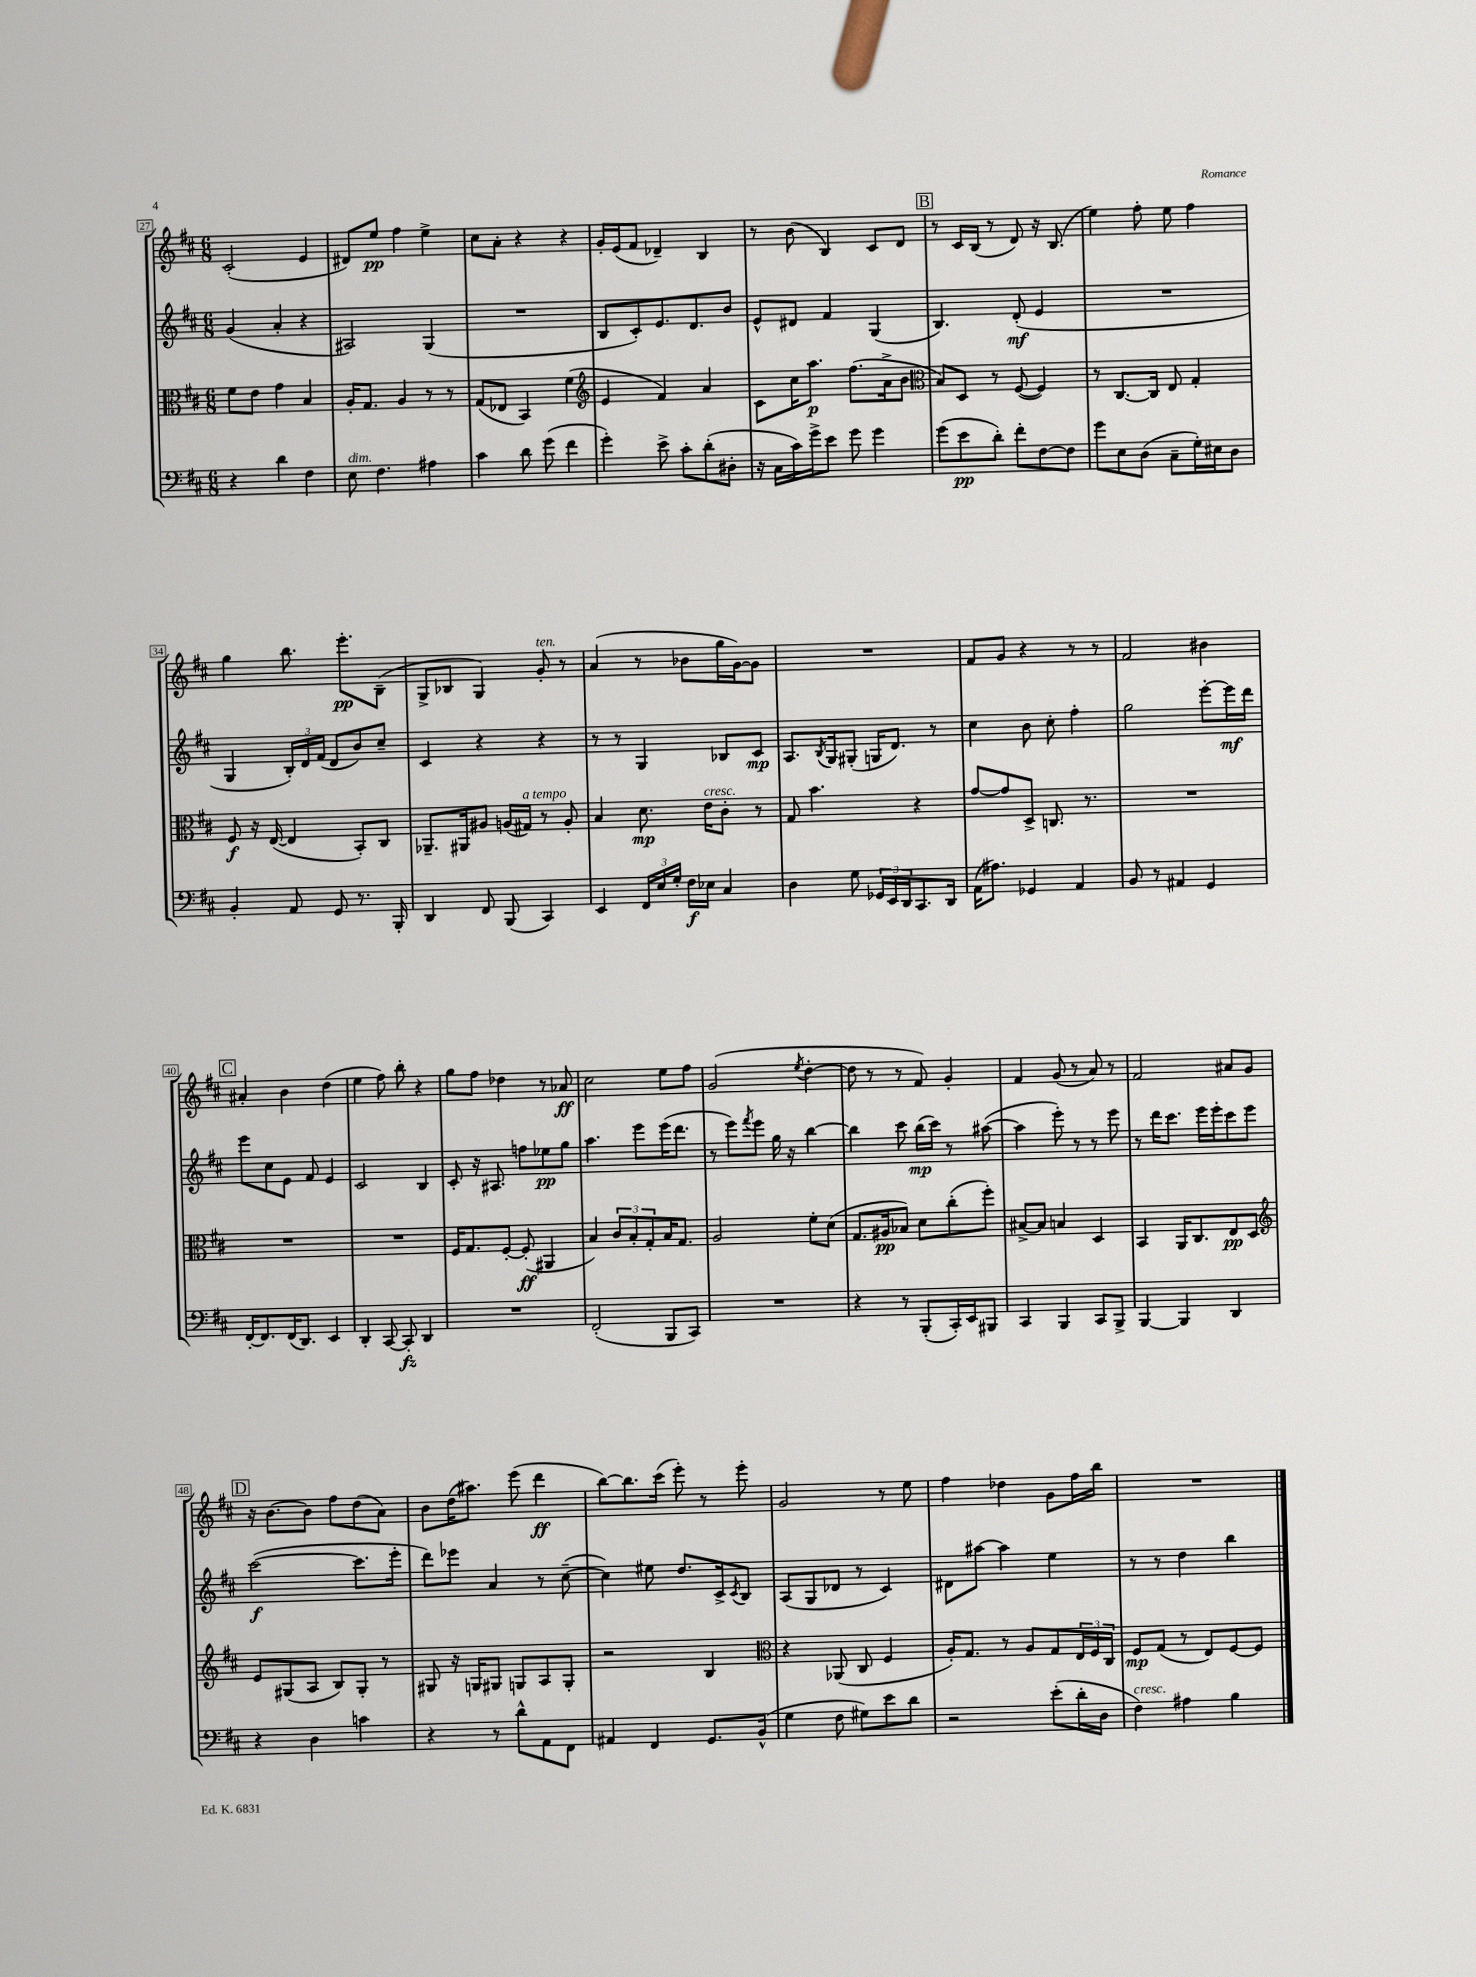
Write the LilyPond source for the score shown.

<<
\new StaffGroup <<
\new Staff = "s0" {
    \clef treble \key d \major \numericTimeSignature \time 6/8
    cis'2-.( e'4 |
    dis'8) e''8\pp fis''4 e''4-> |
    cis''8 a'8-. r4 r4 |
    g'16-. e'16( fis'8 des'4--) b4 |
    r8 b'8( b4) cis'8 d'8 |
    \mark \markup { \box "B" } r8 cis'16 b16( r8 d'8) r16 b8.( |
    e''4) fis''8-. e''8 fis''4 |
    g''4 b''8. e'''8.-.\pp b8--( |
    g8-> bes8 g4) g'8-.^\markup { \italic "ten." } r8 |
    a'4( r8 bes'8 g''16 g'16~) g'8 |
    R2. |
    fis'8 g'8 r4 r8 r8 |
    fis'2 bis'4 |
    \mark \markup { \box "C" } ais'4-. b'4 d''4( |
    e''4 fis''8) b''8-. r4 |
    g''8 fis''8 des''4 r8 aes'8\ff |
    cis''2 e''8 fis''8 |
    g'2( \acciaccatura { e''8 } d''4~-. |
    d''8 r8 r8 fis'8) g'4-. |
    fis'4 g'8( r8 a'8) r8 |
    fis'2 ais'8 g'8 |
    \mark \markup { \box "D" } r16 b'8.~ b'8 fis''8 d''8( a'8) |
    b'8 d''16( ais''8.) e'''8( d'''4\ff |
    b''8~) b''8. cis'''16( e'''8-.) r8 e'''8-. |
    g'2 r8 e''8 |
    fis''4 des''4 g'8 fis''16 b''16 |
    R2. \bar "|." |
}
\new Staff = "s1" {
    \clef treble \key d \major \numericTimeSignature \time 6/8
    g'4( a'4-. r4 |
    ais2) g4( |
    R2. |
    b8 cis'8-.) e'8. d'8. b'8 |
    e'8-^ dis'8 fis'4 g4( |
    \mark \markup { \box "B" } b4.) d'8-.\mf( e'4 |
    R2. |
    g4 \tuplet 3/2 { b16-.) d'16 fis'16( } d'8 b'8) cis''8-- |
    cis'4 r4 r4 |
    r8 r8 g4 bes8 cis'8\mp |
    a8. \acciaccatura { b8 } g16 gis8-.( g16 d'8.) r8 |
    cis''4 b'8 cis''8-. fis''4-. |
    g''2 e'''8~-. e'''16\mf d'''16 |
    \mark \markup { \box "C" } e'''8 cis''8 e'8 fis'8 e'4 |
    cis'2 b4 |
    cis'8-. r16 ais8. f''8 ees''8\pp g''8 |
    a''4. e'''8 e'''16( d'''8. |
    r8 e'''8) \acciaccatura { fis'''8 } e'''8 g''16 r16 b''4~ |
    b''4 cis'''8 b''16\mp( cis'''16) r8 ais''8~( |
    ais''4 e'''8-.) r8 r8 e'''8 |
    r8 d'''16 cis'''8. e'''16 e'''16-. cis'''8 e'''8 |
    \mark \markup { \box "D" } cis'''2~\f( cis'''8. e'''16-. |
    d'''8) ees'''8 a'4 r8 cis''8~--( |
    cis''4) eis''8 d''8. cis'16-> \acciaccatura { cis'8 } b8 |
    a8( g8 des'8 r8 cis'4) |
    dis'8 ais''8~ ais''4 e''4 |
    r8 r8 d''4 b''4 \bar "|." |
}
\new Staff = "s2" {
    \clef alto \key d \major \numericTimeSignature \time 6/8
    fis'8 e'8 g'4 b4 |
    a16-. g8. a4 r8 r8 |
    g8( ees8 b,4) fis'4( |
    \clef treble e'4 fis'4) a'4 |
    cis'8 cis''16 a''8.\p fis''8.( a'16-> b'8 |
    \mark \markup { \box "B" } \clef alto b8) d8 r8 fis8~( fis4) |
    r8 cis8.~ cis16 e8 g4-. |
    fis8\f r16 e16~( e4 b,8-.) cis8 |
    aes,8.-- ais,16 ais8 a16( gis16^\markup { \italic "a tempo" }) r8 a8-. |
    b4 d'8.\mp e'16^\markup { \italic "cresc." } cis'8-. r8 |
    g8 b'4. r4 |
    g'8~ g'8 d8-> c8. r8. |
    R2. |
    \mark \markup { \box "C" } R2. |
    R2. |
    fis16 g8. fis8~-. fis8-.\ff( ais,4 |
    b4) \tuplet 3/2 { cis'8 b8-. g8-. } b16 g8. |
    a2 fis'8-. d'8( |
    g8. ais16\pp bes8) d'8 cis''8-.( fis''8-.) |
    bis8~-> bis8 b4 d4 |
    b,4 a,16 cis8. e8\pp d8 |
    \mark \markup { \box "D" } \clef treble e'8 gis8( a8 b8) gis8-. r8 |
    gis8 r16 g16 gis8 g8 a8 g8-. |
    r2 b4 |
    \clef alto r4 aes,8( cis8 fis4 |
    a16-.) g8. r8 a8 g8 \tuplet 3/2 { e16 fis16 cis16 } |
    fis8\mp g8( r8 e8) fis8~ fis8 \bar "|." |
}
\new Staff = "s3" {
    \clef bass \key d \major \numericTimeSignature \time 6/8
    r4 d'4 fis4 |
    e8^\markup { \italic "dim." } fis4. ais4 |
    cis'4 d'8 g'8( fis'4 |
    g'4-.) e'8-> cis'8-. d'8-.( dis8-. |
    r16 cis16 cis'16) g'16-> e'8 g'8 g'4 |
    \mark \markup { \box "B" } g'8( e'8\pp d'8-.) fis'8-. fis8~ fis8 |
    g'8 e8 d8( cis8-- g16-.) eis16 d8 |
    b,4-. a,8 g,8 r8. b,,16-. |
    d,4 fis,8 b,,8( cis,4) |
    e,4 \tuplet 3/2 { fis,16 e16 g16-. } fis16\f ees16 cis4 |
    d4 g8 \tuplet 3/2 { ges,16 e,16 d,16 } cis,8. d,16 |
    a,16( ais8.) ges,4 a,4 |
    b,8 r8 ais,4 g,4 |
    \mark \markup { \box "C" } fis,16~-. fis,8. fis,16( d,8.) e,4 |
    d,4-. cis,8~ cis,8-.\fz d,4 |
    R2. |
    fis,2-.( b,,8 cis,8) |
    R2. |
    r4 r8 b,,8-.( cis,16-.) e,16 bis,,8 |
    cis,4 b,,4 cis,8 b,,8-> |
    b,,4~ b,,4 d,4 |
    \mark \markup { \box "D" } r4 d4 c'4 |
    r4 r8 d'8-^ a,8 fis,8 |
    ais,4 fis,4 g,8. b,16-^( |
    g4 fis8 gis8) e'8 d'8 |
    r2 e'8-.( d'16-. d16 |
    fis4^\markup { \italic "cresc." }) ais4 b4 \bar "|." |
}
>>
>>
\layout { \context { \Score currentBarNumber = #27 \override BarNumber.stencil = #(make-stencil-boxer 0.1 0.3 ly:text-interface::print) } }
